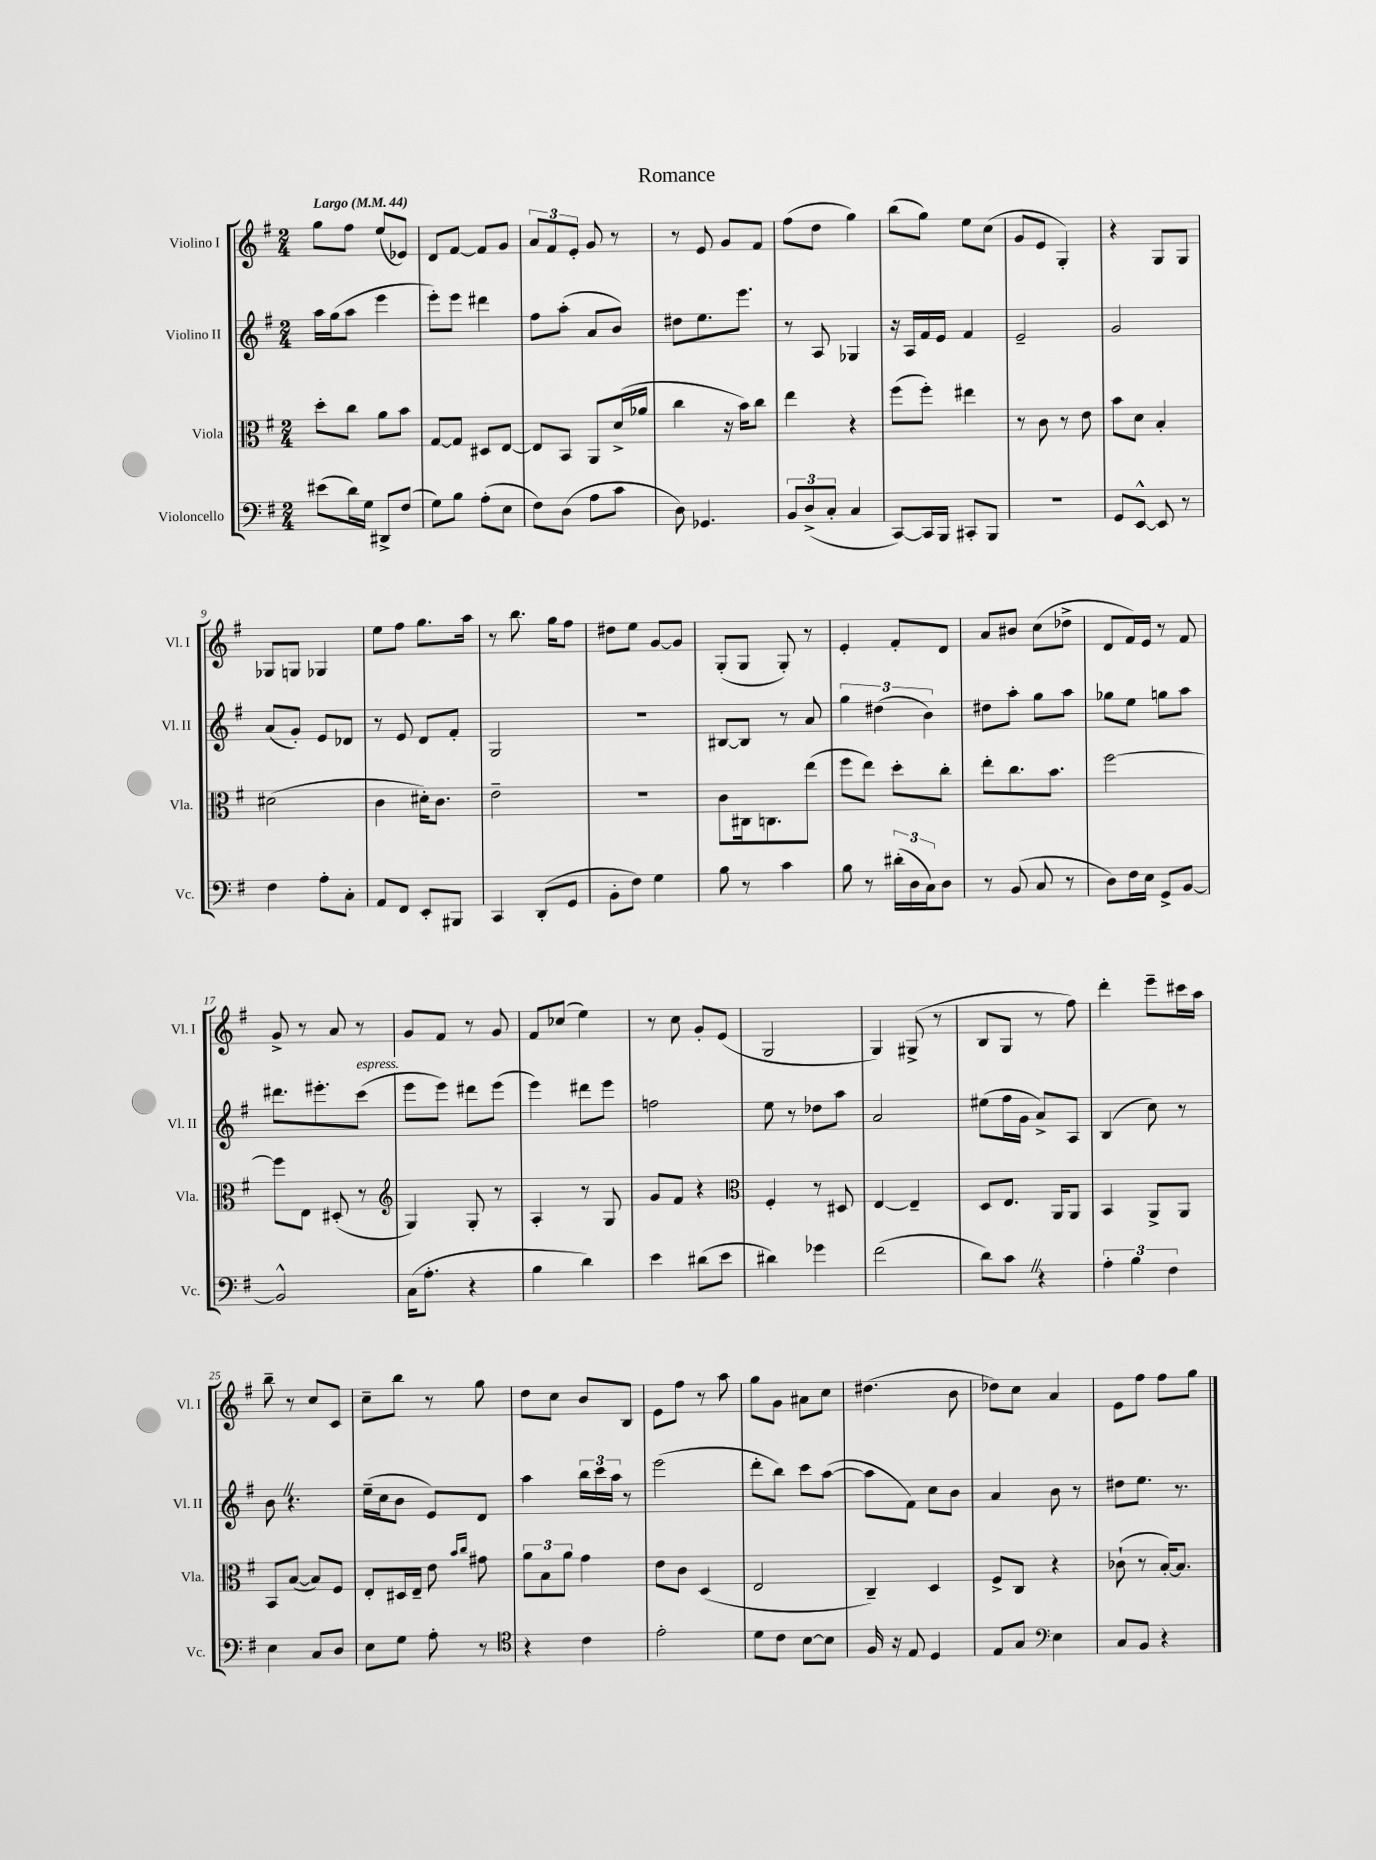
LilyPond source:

\header { title = "Romance" }
<<
\new StaffGroup <<
\new Staff = "s0" \with { instrumentName = "Violino I" shortInstrumentName = "Vl. I" } {
    \clef treble \key g \major \numericTimeSignature \time 2/4 \tempo "Largo" 4 = 44
    g''8 fis''8 e''8( ees'8) |
    d'8 fis'8~ fis'8 g'8 |
    \tuplet 3/2 { a'8 fis'8 e'8-. } g'8 r8 |
    r8 e'8 g'8 fis'8 |
    fis''8( d''8 g''4) |
    b''8( g''8) e''8 c''8( |
    g'8 e'8 g4-.) |
    r4 g8 g8 |
    ges8 g8 ges4 |
    e''8 fis''8 g''8. a''16 |
    r8 b''8. g''16 fis''8 |
    dis''8 e''8 g'8~ g'8 |
    g8-.( g8 g8-.) r8 |
    e'4-. fis'8-. d'8 |
    a'8 bis'8 c''8( des''8-> |
    d'8 fis'16) e'16 r8 fis'8 |
    g'8-> r8 a'8 r8 |
    g'8 fis'8 r8 g'8 |
    fis'8 ces''8( e''4) |
    r8 c''8 g'8-. e'8( |
    g2 |
    g4) gis8->( r8 |
    b8 g8 r8 fis''8) |
    d'''4-. e'''8-- cis'''16 a''16 |
    b''8-- r8 c''8 c'8 |
    c''8-- b''8 r8 g''8 |
    d''8 c''8 b'8 b8 |
    e'8 fis''8 r8 a''8 |
    g''8 g'8 ais'8 c''8 |
    dis''4.( b'8 |
    des''8) c''8 a'4 |
    e'8 fis''8 fis''8 g''8 \bar "|." |
}
\new Staff = "s1" \with { instrumentName = "Violino II" shortInstrumentName = "Vl. II" } {
    \clef treble \key g \major \numericTimeSignature \time 2/4
    a''16 g''16( a''8 e'''4 |
    e'''8-.) e'''8 dis'''4 |
    fis''8 a''8-.( a'8 b'8) |
    dis''8 e''8. e'''8. |
    r8 a8 ges4 |
    r16 a16 fis'16 e'16 fis'4 |
    e'2-- |
    g'2 |
    a'8( g'8-.) e'8 des'8 |
    r8 e'8 d'8 fis'8-. |
    g2 |
    r2 |
    bis8~ bis8 r8 a'8 |
    \tuplet 3/2 { g''4 dis''4( b'4) } |
    dis''8 a''8-. g''8 a''8 |
    ges''8 e''8 g''8 a''8 |
    dis'''8. eis'''8.-. c'''8^\markup { \italic "espress." }( |
    e'''8 e'''8) dis'''8 e'''8( |
    e'''4) dis'''8 e'''8 |
    f''2 |
    e''8 r8 des''8 a''8 |
    a'2 |
    eis''8( fis''16 g'16 a'8->) a8 |
    b4( c''8) r8 |
    b'8 \once \override BreathingSign.text = \markup { \musicglyph "scripts.caesura.straight" } \breathe r4. |
    e''16--( c''16 b'8 e'8) d'8 |
    a''4 \tuplet 3/2 { b''16 c'''16 a''16 } r8 |
    e'''2( |
    d'''8-. b''8) c'''8 a''8~( |
    a''8 fis'8) c''8 b'8 |
    a'4 b'8 r8 |
    dis''8 e''8. r8. \bar "|." |
}
\new Staff = "s2" \with { instrumentName = "Viola" shortInstrumentName = "Vla." } {
    \clef alto \key g \major \numericTimeSignature \time 2/4
    d''8-. c''8 a'8 b'8 |
    g8~ g8 dis8 e8~ |
    e8 b,8 a,8 d'16->( aes'16 |
    c''4 r16 b'16) c''8 |
    e''4 r4 |
    fis''8( fis''8-.) eis''4 |
    r8 c'8 r8 e'8 |
    b'8 d'8 b4-. |
    dis'2( |
    c'4 dis'16-.) c'8. |
    e'2-- |
    R2 |
    c'8 cis16 c8. e''8( |
    fis''8 e''8) d''8-. c''8-. |
    e''8-. c''8. b'8. |
    fis''2~ |
    fis''8 e8 dis8-.( r8 |
    \clef treble g4) g8-. r8 |
    a4-. r8 g8 |
    g'8 fis'8 r4 |
    \clef alto fis4-. r8 dis8 |
    e4~ e4-- |
    d8 e8. a,16 a,8 |
    b,4 a,8-> a,8 |
    b,8 b8~( b8) fis8 |
    e8-. dis16 e16-- e'8 \grace { b'16 c''16 } gis'8 |
    \tuplet 3/2 { a'8 b8 a'8 } g'4 |
    e'8 c'8 d4( |
    e2 |
    c4--) d4 |
    fis8-> c8 r4 |
    ces'8-!( r8 b16~-.) b8. \bar "|." |
}
\new Staff = "s3" \with { instrumentName = "Violoncello" shortInstrumentName = "Vc." } {
    \clef bass \key g \major \numericTimeSignature \time 2/4
    eis'8( d'16) g16 dis,8-> fis8( |
    g8) b8 a8-.( e8 |
    fis8) d8( a8 c'8 |
    d8) ges,4. |
    \tuplet 3/2 { b,8 d8->( c8-. } c4 |
    c,8~) c,16 b,,16 cis,8-. b,,8 |
    R2 |
    g,8 e,8~-^ e,8 r8 |
    fis4 a8-. c8-. |
    a,8 fis,8 e,8-. bis,,8 |
    c,4 d,8-.( g,8 |
    b,8-. fis8) g4 |
    b8 r8 c'4 |
    b8 r8 \tuplet 3/2 { dis'16-.( d16 c16) } d8 |
    r8 b,8( c8 r8 |
    d8) fis16 e16 g,8-> b,8~ |
    b,2-^ |
    c16( a8.-. r4 |
    b4 d'4) |
    e'4 dis'8( e'8 |
    dis'4) ges'4 |
    fis'2( |
    d'8) c'8 \once \override BreathingSign.text = \markup { \musicglyph "scripts.caesura.straight" } \breathe r4 |
    \tuplet 3/2 { a4-. b4 fis4 } |
    e4 c8 d8 |
    e8 g8 a8-. r8 |
    \clef tenor r4 c'4 |
    e'2-. |
    d'8 c'8 b8~ b8 |
    fis16 r16 e8 d4 |
    e8 g8 \clef bass e4 |
    c8 b,8 r4 \bar "|." |
}
>>
>>
